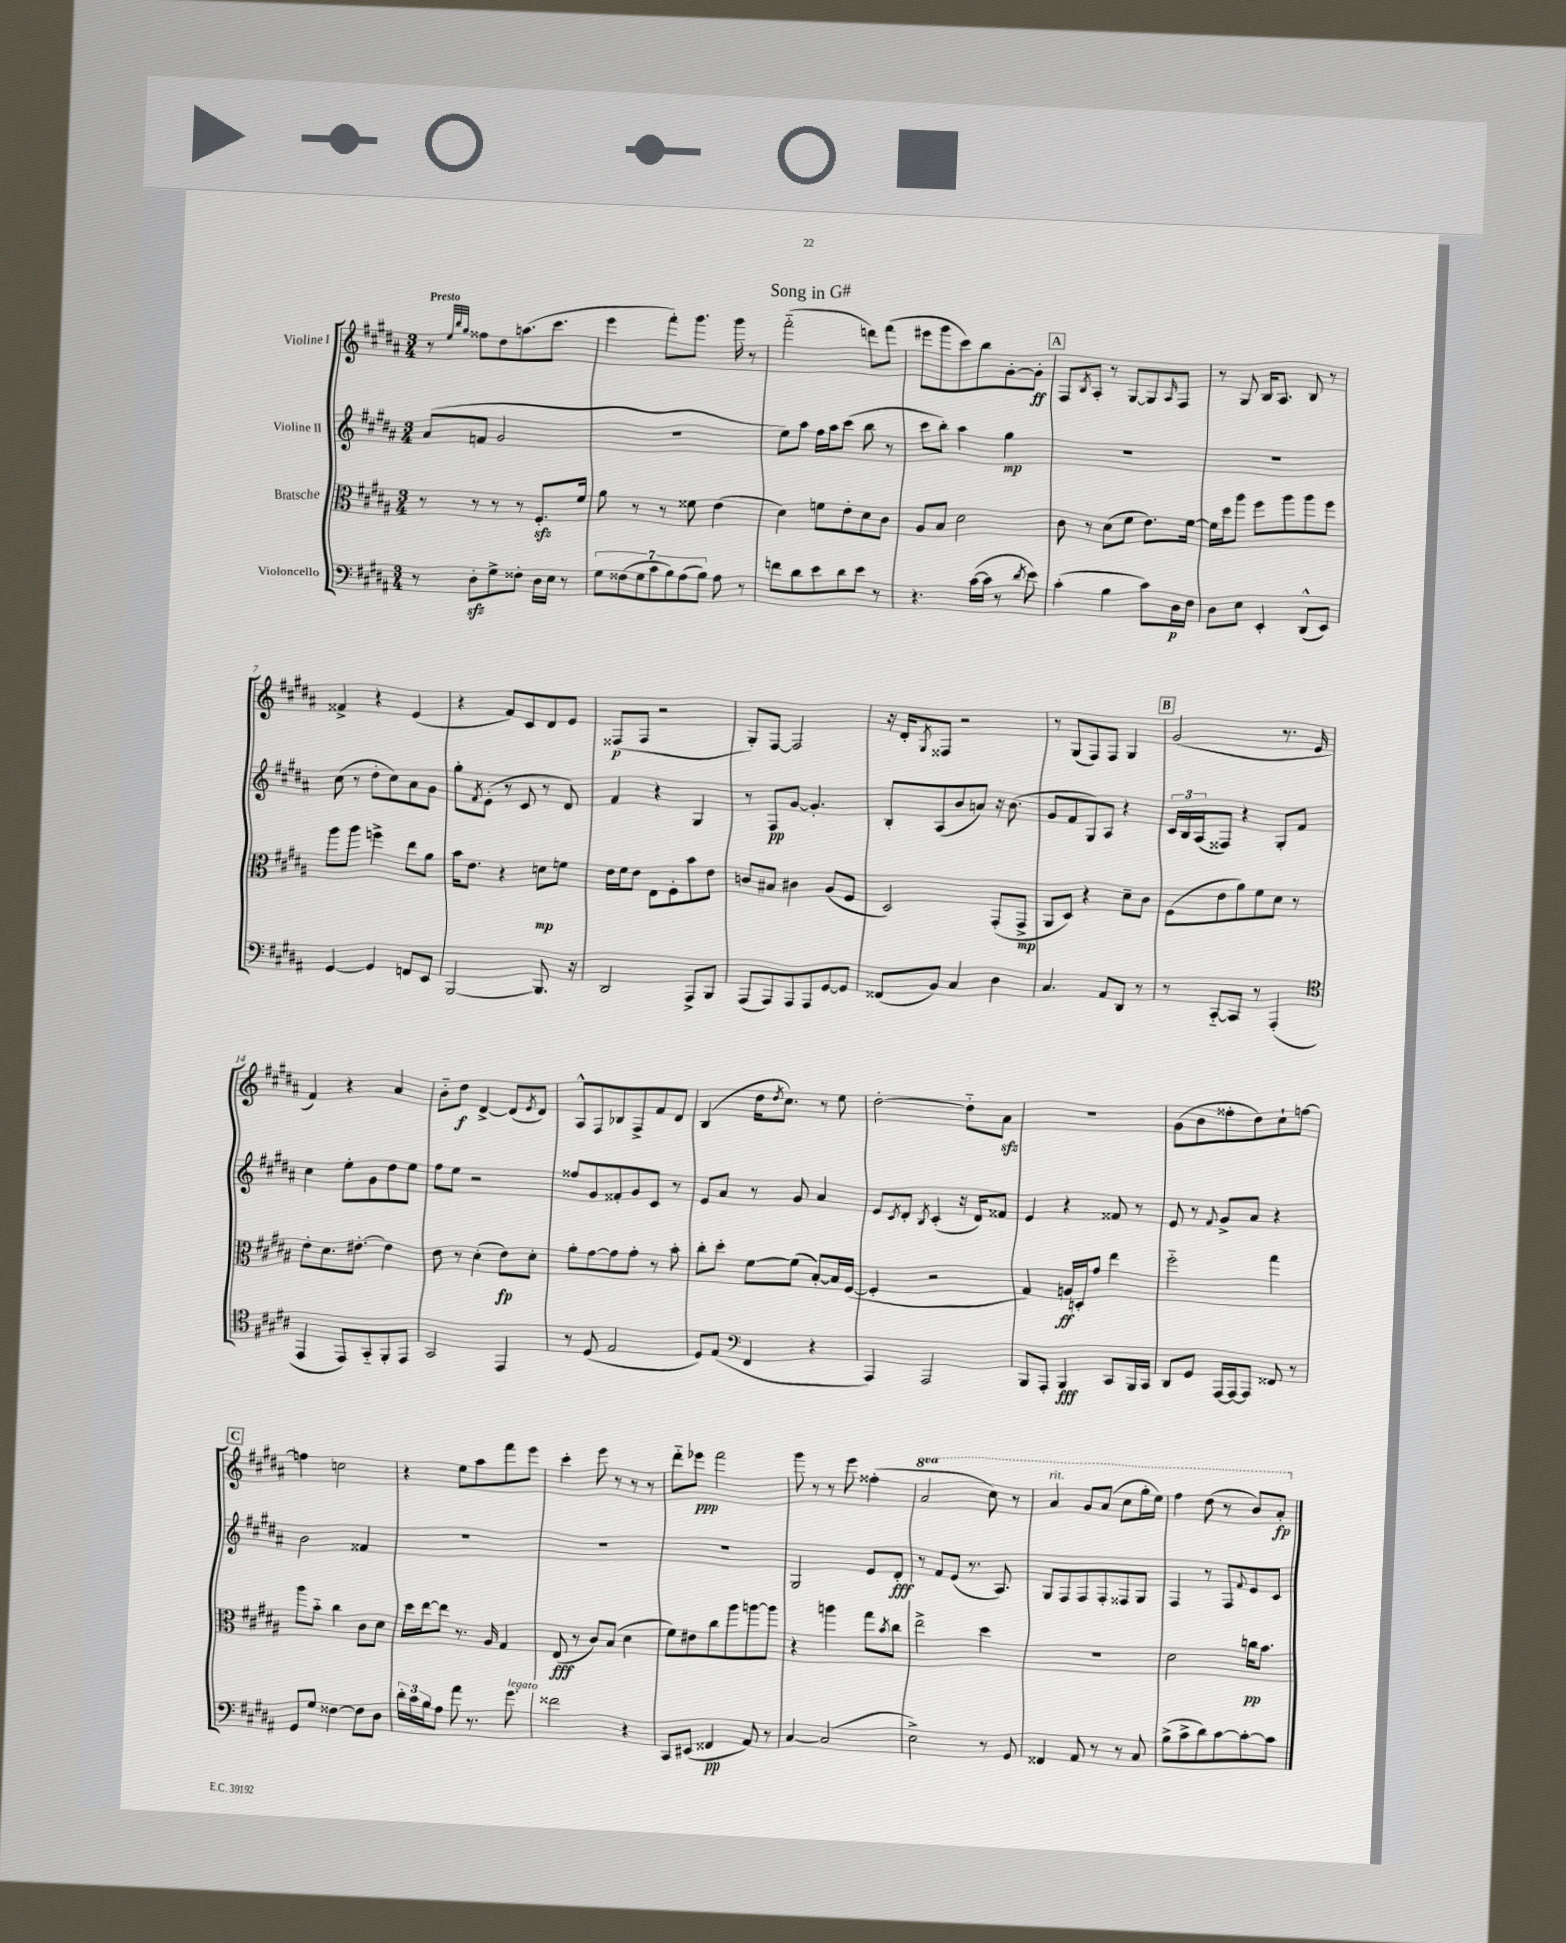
\header { title = "Song in G#" }
<<
\new StaffGroup <<
\new Staff = "s0" \with { instrumentName = "Violine I" } {
    \clef treble \key b \major \numericTimeSignature \time 3/4 \set Staff.ottavationMarkups = #ottavation-simple-ordinals \tempo "Presto"
    r8 \grace { e''32 b''32 gis''32 } fisis''8 dis''8 a''8.( cis'''8. |
    e'''4 fis'''8-.) gis'''8. gis'''16 r8 |
    fis'''2-_( d'''8) fis'''8( |
    eis'''8 gis'''8 cis'''8) b''8 gis'8~-. gis'8-.\ff |
    \mark \markup { \box "A" } fis8 \acciaccatura { b8 } ais8-. r8 gis8~ gis8 \grace { ais16 } fis8 |
    r8 gis8 b16 ais8. b8 r8 |
    fisis'4-> r4 e'4( |
    r4 fis'8) cis'8 dis'8 e'8 |
    fisis8\p( fisis8 r2 |
    gis8-.) fis8~ fis2 |
    r16 dis'16-. \acciaccatura { gis8 } fisis8 r2 |
    r8 gis8( fis8) fis8 gis4 |
    \mark \markup { \box "B" } gis'2( r8. e'16 |
    fis'4) r4 ais'4 |
    b'8-_ dis''8\f dis'4~-> dis'8( \acciaccatura { e'8 } dis'8) |
    ais8-^ fis8 bes8 fis8-> fis'8 dis'8 |
    b4( dis''16 \acciaccatura { dis''8 } cis''8.) r8 e''8 |
    dis''2~-. dis''8-_ ais'8\sfz |
    R2. |
    gis'8( b'8 fisis''8-. dis''8) cis''8-! f''8~ |
    \mark \markup { \box "C" } f''4 c''2 |
    r4 e''8 ais''8 fis'''8 e'''8 |
    cis'''4-. e'''8 r8 r8 r8 |
    dis'''8-_ ees'''8\ppp fis'''2 |
    gis'''8 r8 r8 e'''8 fisis''4-.( |
    \ottava #1 ais''2 cis'''8) r8 |
    ais''4^\markup { \italic "rit." } gis''8 ais''8( cis'''8 gis'''16-. e'''16) |
    fis'''4 dis'''8( r8 b''8) ais''8-.\fp \ottava #0 \bar "|." |
}
\new Staff = "s1" \with { instrumentName = "Violine II" } {
    \clef treble \key b \major \numericTimeSignature \time 3/4
    ais'8( f'8 gis'2 |
    R2. |
    e''8) ais''8 fis''16 ais''16 cis'''8( b''8 r8 |
    cis'''8 b''8-.) ais''4 gis''4\mp |
    \mark \markup { \box "A" } R2. |
    R2. |
    cis''8( r8 dis''8-. cis''8) ais'8 gis'8 |
    gis''8-. \acciaccatura { fis'8 } e'8-.( r8 cis'8 r8 dis'8) |
    fis'4 r4 gis4 |
    r8 fis8\pp gis'8~ gis'4.-. |
    b8-. ais8( b'8 a'8) r16 b'8.( |
    gis'8 fis'8 gis8) ais8 r4 |
    \mark \markup { \box "B" } \tuplet 3/2 { cis'16 b16 ais16( } fisis8) r4 gis8-. fis'8 |
    cis''4 e''8-. gis'8 dis''8 e''8 |
    fis''8 e''8 r2 |
    fisis''8 gis'8 fisis'8-. gis'8 cis'8 r8 |
    e'8 ais'8 r8 gis'8 ais'4 |
    e'8 \acciaccatura { cis'8 } dis'8-. \acciaccatura { b8 } cis'4-.( r16 dis'16) fisis'8 |
    e'4 r4 fisis'8 r8 |
    e'8 r8 \appoggiatura { fis'8 } gis'8-> ais'8 r4 |
    \mark \markup { \box "C" } b'2 fisis'4 |
    R2. |
    R2. |
    R2. |
    gis2 e'8 dis'8-.\fff |
    r8 fis'8 e'8( r8. ais8.) |
    gis8 fis8 fis8 fis8-. fisis8 gis8 |
    fis4 r8 fis8 \appoggiatura { fis'8 } e'8 cis'8 \bar "|." |
}
\new Staff = "s2" \with { instrumentName = "Bratsche" } {
    \clef alto \key b \major \numericTimeSignature \time 3/4
    r8 r8 r8 r8 fis8.-.\sfz fis'16 |
    ais'8 r8 r8 fisis'8 e'4( |
    dis'4) f'8 e'8-. dis'8 cis'8 |
    ais8 b8 dis'2 |
    \mark \markup { \box "A" } cis'8 r8 dis'8( fis'8 e'8.) fis'16~ |
    fis'16 dis''16 ais''8 fis''8 ais''8 ais''8 fis''8 |
    ais''8 ais''8 f''4-> e''8 ais'8 |
    b'16 e'8. r4 d'8\mp f'8 |
    e'16 fis'16 e'8 e8 fis8-. b'8 e'8 |
    c'8 bis8 cis'4 ais8( fis8 |
    dis2) gis,8-.( gis,8->\mp |
    ais,8 dis8) r4 dis'8-- cis'8 |
    \mark \markup { \box "B" } fis8( e'8 ais'8) fis'8 dis'8 r8 |
    e'8-. dis'8. eis'8.~-. eis'4 |
    e'8 r8 dis'4-.( e'8\fp) dis'8-. |
    ais'8-. gis'8~ gis'8 gis'8-. r8 b'8-. |
    cis''8-. dis''8-. fis'8~ fis'8( b8~-.) b16 fis16~( |
    fis4-. r2 |
    gis4) a16\ff d16-. gis'8 e''4 |
    fis''2-_ gis''4 |
    \mark \markup { \box "C" } ais''8 b'8-_ cis''4 cis'8 dis'8 |
    dis''16 e''16~ e''8 r8. ais16 gis4 |
    e8\fff( r8 cis'8) b8( dis'4 |
    fis'8) eis'8 cis''8 ais''8 a''8~ a''8 |
    r4 a''4 gis''8 \acciaccatura { b'8 } cis''8 |
    e''2-> dis''4 |
    R2. |
    dis'2 c''16\pp b'8. \bar "|." |
}
\new Staff = "s3" \with { instrumentName = "Violoncello" } {
    \clef bass \key b \major \numericTimeSignature \time 3/4
    r8 dis8-.\sfz gis8-> fisis8-. dis16 e16 r8 |
    \tuplet 7/4 { gis8 fisis8( gis8 cis'8 b8) ais8( b8) } ais8 r8 |
    f'8 dis'8 e'8 dis'8 e'8 r8 |
    r4. cis'16~( cis'16 r8 \acciaccatura { dis'8 } e'8) |
    \mark \markup { \box "A" } cis'4-.( b4 cis'8) dis16\p fis16 |
    dis8 e8 e,4-. dis,8-^( e,8) |
    gis,4~ gis,4 f,8 e,8 |
    b,,2~ b,,8. r16 |
    dis,2 ais,,8-> b,,8 |
    ais,,8( ais,,8) ais,,8 ais,,8 gis,8~ gis,8 |
    fisis,8( b,8) cis4 dis4 |
    cis4. ais,8 dis,8 r8 |
    \mark \markup { \box "B" } r8 cis,8~-_ cis,8 r8 ais,,4-.( |
    \clef tenor e,4 e,8) gis,8-_ fis,8-. e,8 |
    gis,2 e,4 |
    r8 dis8( e2 |
    dis8) e8( \clef bass fis,4 r4 |
    ais,,4) ais,,2 |
    b,,8 ais,,8-. b,,4\fff cis,8 b,,16 cis,16 |
    dis,8 gis,8 ais,,16~ ais,,16~ ais,,8 fisis,8 r8 |
    \mark \markup { \box "C" } gis,8 gis8 fisis4~ fisis8 dis8 |
    \tuplet 3/2 { dis'16-. cis'16 b16 } ais8 ais'8 r8. gis'8.^\markup { \italic "legato" } |
    fisis'2 r4 |
    cis,8 eis,8( fisis,4\pp ais,8) r8 |
    cis4~ cis2( |
    e2->) r8 gis,8 |
    fisis,4 ais,8 r8 r8 cis8 |
    b8->( cis'8-> dis'8) cis'8~ cis'8~-. cis'8 \bar "|." |
}
>>
>>
